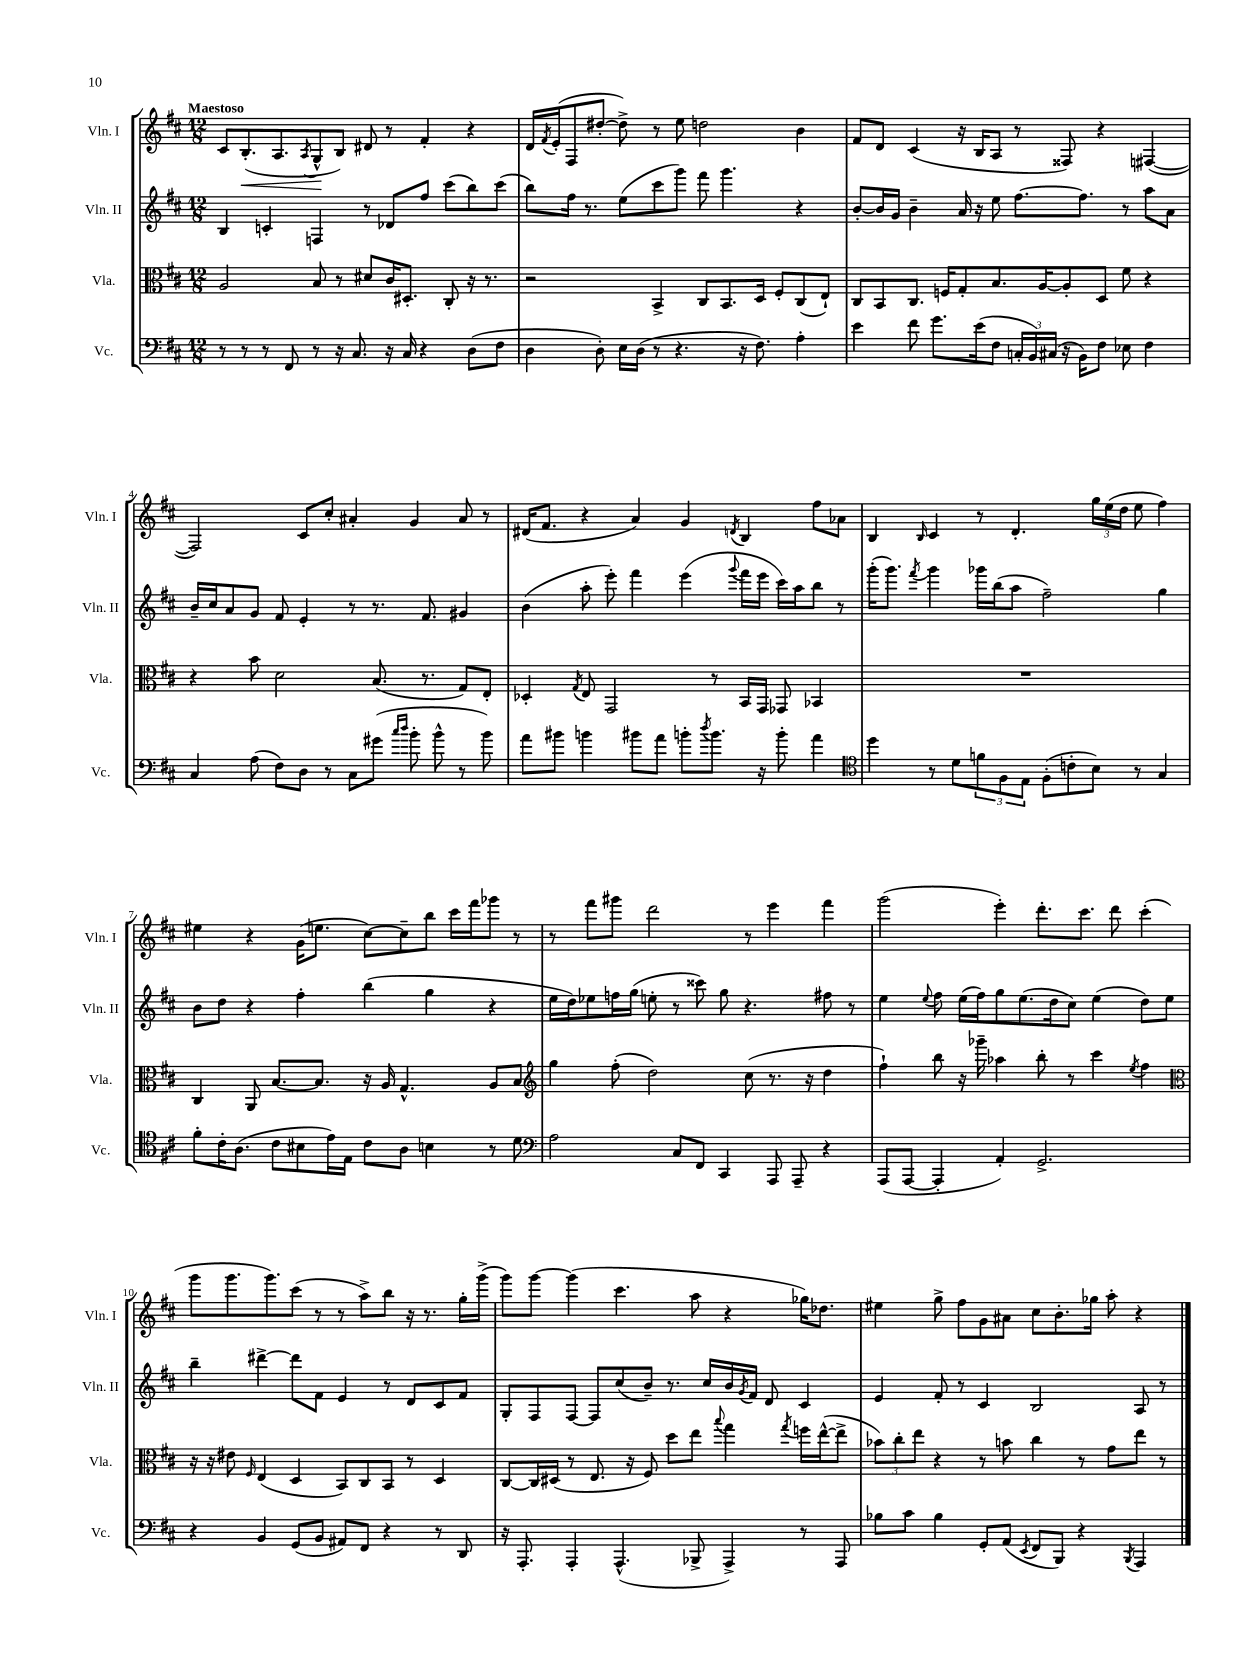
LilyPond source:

<<
\new StaffGroup <<
\new Staff = "s0" \with { instrumentName = "Vln. I" shortInstrumentName = "Vln. I" } {
    \clef treble \key d \major \numericTimeSignature \time 12/8 \tempo "Maestoso"
    cis'8 b8.-.\<( a8. \acciaccatura { a8 } g8-^\! b8) dis'8 r8 fis'4-. r4 |
    d'16 \acciaccatura { fis'8 } e'16-.( fis8 dis''8~-. dis''8->) r8 e''8 d''2 b'4 |
    fis'8 d'8 cis'4( r16 b16 a8 r8 fisis8) r4 fis4~( |
    fis2) cis'8 cis''8-. ais'4-. g'4 ais'8 r8 |
    dis'16( fis'8. r4 a'4) g'4 \acciaccatura { d'8 } b4 fis''8 aes'8 |
    b4 \grace { b16 } cis'4 r8 d'4.-. \tuplet 3/2 { g''16 e''16( d''16 } e''8 fis''4) |
    eis''4 r4 g'16( e''8. cis''8~) cis''8-- b''8 cis'''16 fis'''16 ges'''8 r8 |
    r8 fis'''8 gis'''8 d'''2 r8 e'''4 fis'''4 |
    g'''2( e'''4-.) d'''8.-. cis'''8. d'''8 cis'''4-.( |
    g'''8 g'''8. g'''8.) cis'''8( r8 r8 a''8->) b''8 r16 r8. g''16-. g'''16->( |
    g'''8) g'''8~ g'''4( cis'''4. a''8 r4 ges''16) des''8. |
    eis''4 g''8-> fis''8 g'8 ais'8 cis''8 b'8.-. ges''16 a''8-. r4 \bar "|." |
}
\new Staff = "s1" \with { instrumentName = "Vln. II" shortInstrumentName = "Vln. II" } {
    \clef treble \key d \major \numericTimeSignature \time 12/8
    b4 c'4-. f4 r8 des'8 fis''8 cis'''8( b''8) cis'''8( |
    b''8) fis''16 r8. e''8( cis'''8 g'''8) fis'''8 g'''4. r4 |
    b'8~-. b'16 g'16 b'4-- a'16 r16 e''8 fis''8.~ fis''8. r8 a''8 a'8 |
    b'16-- cis''16 a'8 g'8 fis'8 e'4-. r8 r8. fis'8. gis'4 |
    b'4( a''8-. e'''8-.) fis'''4 e'''4( \appoggiatura { g'''8 } fis'''16 e'''16 cis'''16) a''16 b''8 r8 |
    g'''16-.( g'''8.) \acciaccatura { fis'''8 } g'''4 ges'''16 b''16( a''8 fis''2--) g''4 |
    b'8 d''8 r4 fis''4-. b''4( g''4 r4 |
    e''16 d''16) ees''8 f''16 g''16( e''8-. r8 cisis'''8) g''8 r4. fis''8 r8 |
    e''4 \appoggiatura { e''8 } fis''8 e''16( fis''16) g''8 e''8.( d''16 cis''8) e''4( d''8) e''8 |
    b''4-- dis'''4~-> dis'''8 fis'8 e'4 r8 d'8 cis'8 fis'8 |
    g8-. fis8 fis8~ fis8 cis''8( b'8--) r8. cis''16 b'16 \acciaccatura { g'8 } fis'16 d'8 cis'4 |
    e'4 fis'8-. r8 cis'4 b2 a8 r8 \bar "|." |
}
\new Staff = "s2" \with { instrumentName = "Vla." shortInstrumentName = "Vla." } {
    \clef alto \key d \major \numericTimeSignature \time 12/8
    a2 b8 r8 dis'8 cis'16 dis8.-. cis8-. r16 r8. |
    r2 b,4-> cis8 b,8. d16 fis8-. cis8( e8-!) |
    cis8 b,8 cis8. f16 g8-. b8. a16~ a8-. d8 fis'8 r4 |
    r4 b'8 d'2 b8.( r8. g8) e8-. |
    des4-. \acciaccatura { g8 } e8 g,2 r8 b,16 g,16 ges,8 bes,4 |
    R1. |
    cis4 a,8 b8.~ b8. r16 a16 g4.-^ a8 b8 |
    \clef treble g''4 fis''8-.( d''2) cis''8( r8. r16 d''4 |
    fis''4-!) b''8 r16 ges'''16-- aes''4 b''8-. r8 cis'''4 \acciaccatura { e''8 } fis''4 |
    \clef alto r16 r16 eis'8 \grace { fis16 } e4( d4 b,8) cis8 b,8 r8 d4 |
    cis8~ cis16 dis16( r8 e8. r16 fis8) d''8 e''8 \appoggiatura { b''8 } g''4 \acciaccatura { g''8 } f''16 e''16~-^( e''8-> |
    \tuplet 3/2 { bes'8) cis''8-. e''8 } r4 r8 b'8 cis''4 r8 g'8 e''8 r8 \bar "|." |
}
\new Staff = "s3" \with { instrumentName = "Vc." shortInstrumentName = "Vc." } {
    \clef bass \key d \major \numericTimeSignature \time 12/8
    r8 r8 r8 fis,8 r8 r16 cis8. r16 cis16 r4 d8( fis8 |
    d4 d8-.) e16 d16( r8 r4. r16 fis8.) a4-. |
    e'4 fis'8 g'8. e'16( fis8 \tuplet 3/2 { c16-. b,16) cis16( } r16 b,16) fis8 ees8 fis4 |
    cis4 a8( fis8) d8 r8 cis8 gis'8( \grace { cis''16 d''16 } b'8-. b'8-^ r8 b'8) |
    a'8 bis'8 b'4 bis'8 a'8 b'8-. \acciaccatura { d''8 } b'8. r16 b'8-. a'4 |
    \clef tenor d''4 r8 d'8 \tuplet 3/2 { f'8 fis8 e8 } fis8-.( c'8-. b8) r8 g4 |
    fis'8-. cis'16-. a8.( cis'8 bis8 e'16) e16 cis'8 a8 b4 r8 d'8 |
    \clef bass a2 cis8 fis,8 cis,4 a,,8 a,,8-- r4 |
    a,,8( a,,8~ a,,4-. a,4-.) g,2.-> |
    r4 b,4 g,8( b,8 ais,8) fis,8 r4 r8 d,8 |
    r16 a,,8.-. a,,4-. a,,4.-^( bes,,8-> a,,4->) r8 a,,8 |
    bes8 cis'8 bes4 g,8-. a,8( \acciaccatura { e,8 } fis,8 b,,8) r4 \acciaccatura { b,,8 } a,,4 \bar "|." |
}
>>
>>
